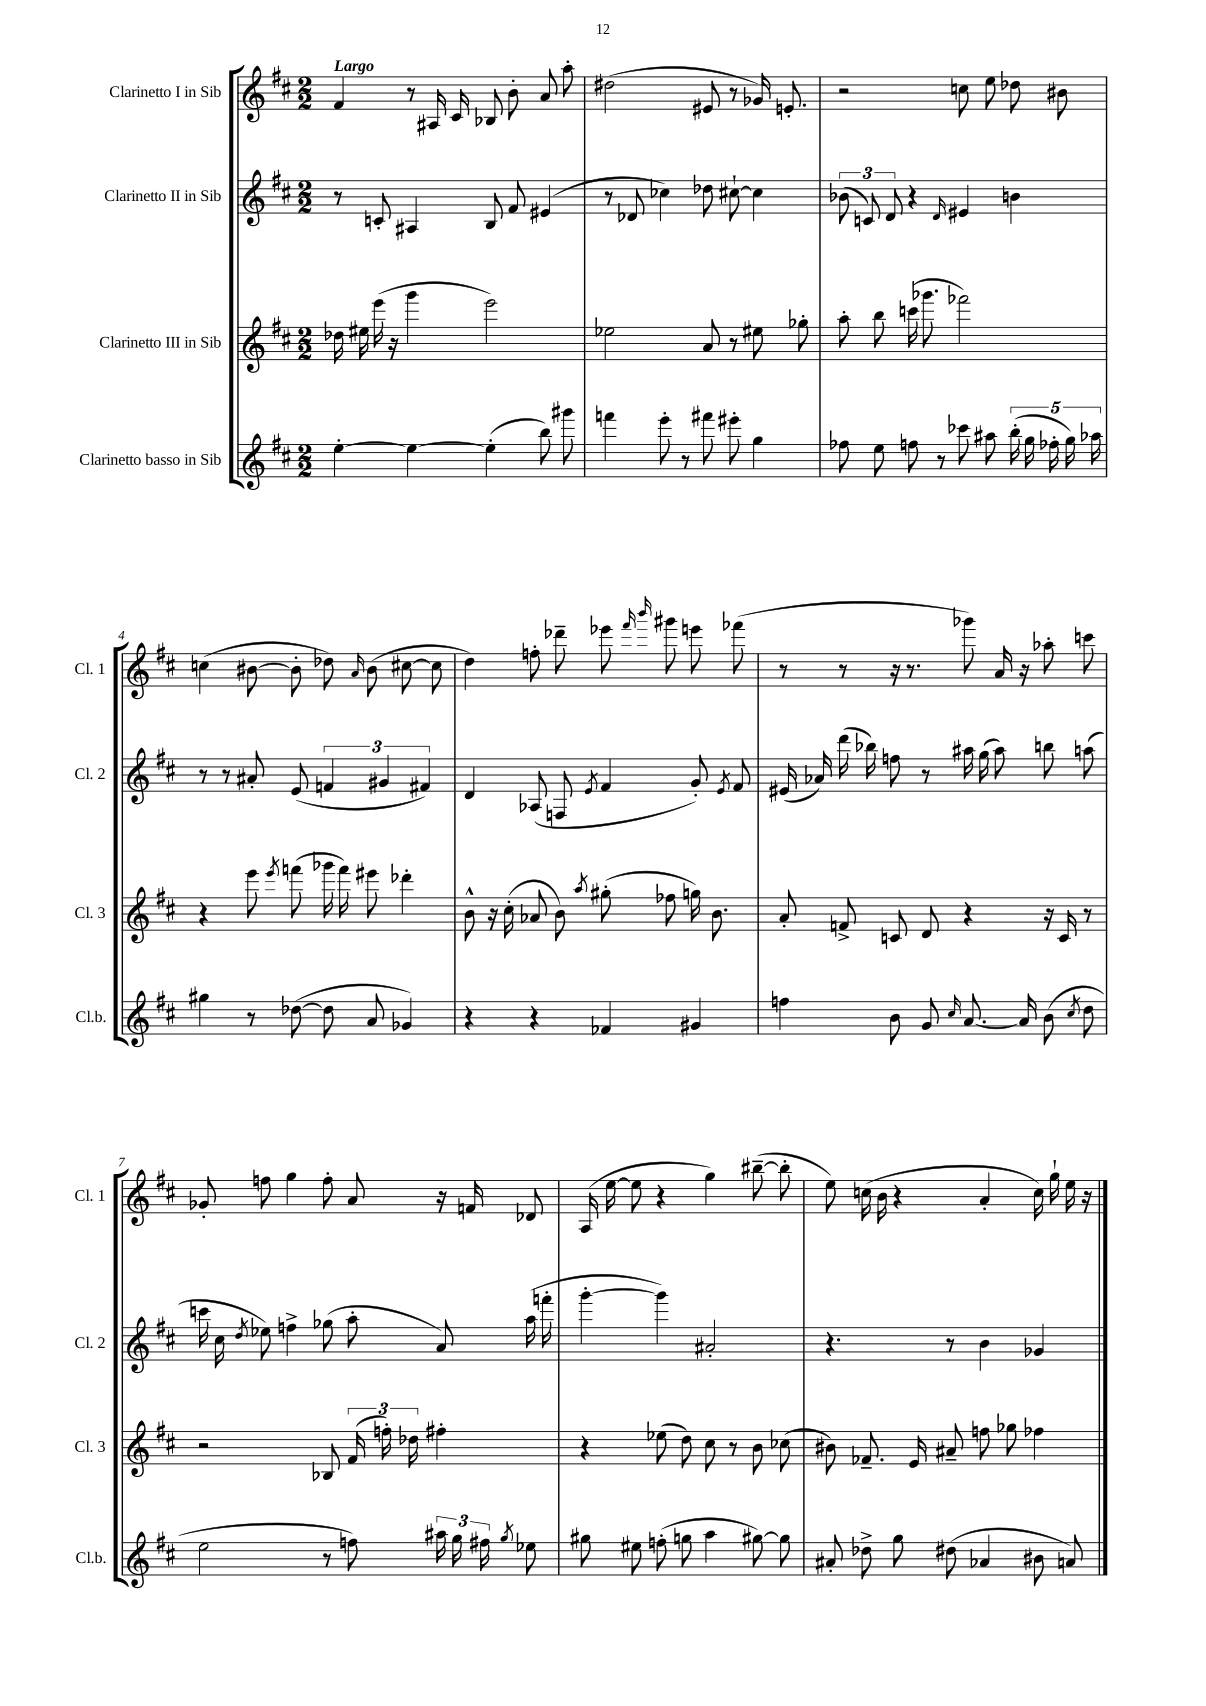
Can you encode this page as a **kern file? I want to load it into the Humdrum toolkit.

**kern	**kern	**kern	**kern
*staff4	*staff3	*staff2	*staff1
*clefG2	*clefG2	*clefG2	*clefG2
*k[f#c#]	*k[f#c#]	*k[f#c#]	*k[f#c#]
*M2/2	*M2/2	*M2/2	*M2/2
[4ee'	16dd-	8r	4f#
.	16ee#	.	.
.	(16eee	8c'	.
.	16r	.	.
4ee_	4ggg	4A#	8r
.	.	.	16A#
.	.	.	16c#
(4ee']	2eee)	8B	8B-
.	.	8f#	8b'
8bb)	.	(4e#	8a
8ggg#	.	.	8aa'
=	=	=	=
4fff	2ee-	8r	(2dd#
.	.	8d-	.
8eee'	.	4cc-)	.
8r	.	.	.
8fff#	8a	8dd-	8e#
8eee#'	8r	[8cc#`	8r
4gg	8ee#	4cc#]	16g-)
.	.	.	8.e'
.	8gg-'	.	.
=	=	=	=
8ff-	8aa'	(12b-	2r
.	.	12c)	.
8ee	8bb	.	.
.	.	12d	.
8ff	(16ccc	4r	.
.	8.ggg-	.	.
8r	.	.	.
.	.	16qqd	.
8ccc-	2fff-)	4e#	8cc
8aa#	.	.	8ee
(20bb'	.	4b	8dd-
20gg	.	.	.
20ff-'	.	.	.
.	.	.	8b#
20gg)	.	.	.
20aa-	.	.	.
=	=	=	=
4gg#	4r	8r	(4cc
.	.	8r	.
8r	8eee	8a#'	[8b#
.	8qeee	.	.
([8dd-	(8fff	(8e	8b#']
8dd-]	16ggg-	6f	8dd-)
.	16fff)	.	.
.	.	.	16qqa
8a	8eee#	.	(8b#
.	.	6g#	.
4g-)	4ddd-'	.	[8cc#
.	.	6f#)	.
.	.	.	8cc#]
=	=	=	=
4r	8b^^	4d	4dd)
.	16r	.	.
.	(16cc#'	.	.
4r	8a-	(8A-	8ff'
.	8b)	8F	8ddd-~
.	8qaa	8qe	.
4f-	(8gg#'	4f#	8eee-
.	.	.	16qqfff#
.	.	.	16qqbbb
.	8ff-	.	8ggg#
4g#	16gg)	8g')	8eee
.	8.b	.	.
.	.	8qe	.
.	.	8f#	(8fff-
=	=	=	=
4ff	8a'	(16e#	8r
.	.	16a-)	.
.	8f^	(16ddd	8r
.	.	16bb-)	.
8b	8c	8ff	16r
.	.	.	8.r
8g	8d	8r	.
16qqcc#	.	.	.
[8.a	4r	16aa#	8ggg-)
.	.	(16gg	.
.	.	8aa#)	16a
16a]	.	.	16r
(8b	16r	8bb	8aa-'
.	16c	.	.
8qcc#	.	.	.
8dd	8r	(8aa	8ccc
=	=	=	=
2ee	2r	16ccc	8g-'
.	.	16cc#	.
.	.	8qdd	.
.	.	8ee-)	8ff
.	.	4ff^	4gg
8r	8B-	(8gg-	8ff'
8ff)	(24f#	8aa'	8a
.	24ff')	.	.
.	24dd-	.	.
24aa#	4ff#'	8a)	16r
24gg	.	.	.
.	.	.	16f
24ff#	.	.	.
8qgg	.	.	.
8ee-	.	(16aa	8d-
.	.	16fff'	.
=	=	=	=
8gg#	4r	[4ggg'	(16A
.	.	.	[16ee
8ee#	.	.	8ee]
(8ff'	(8ee-	4ggg])	4r
8gg	8dd)	.	.
4aa	8cc#	2a#'	4gg)
.	8r	.	.
[8gg#)	8b	.	([8bb#~
8gg#]	(8cc-	.	8bb#']
=	=	=	=
8a#'	8b#)	4.r	8ee)
8dd-^	8.f-~	.	(16cc
.	.	.	16b
8gg	.	.	4r
.	16e	.	.
(8dd#	8a#~	8r	.
4a-	8ff	4b	4a'
.	8gg-	.	.
8b#	4ff-	4g-	16cc)
.	.	.	16gg`
8a)	.	.	16ee
.	.	.	16r
==	==	==	==
*-	*-	*-	*-
